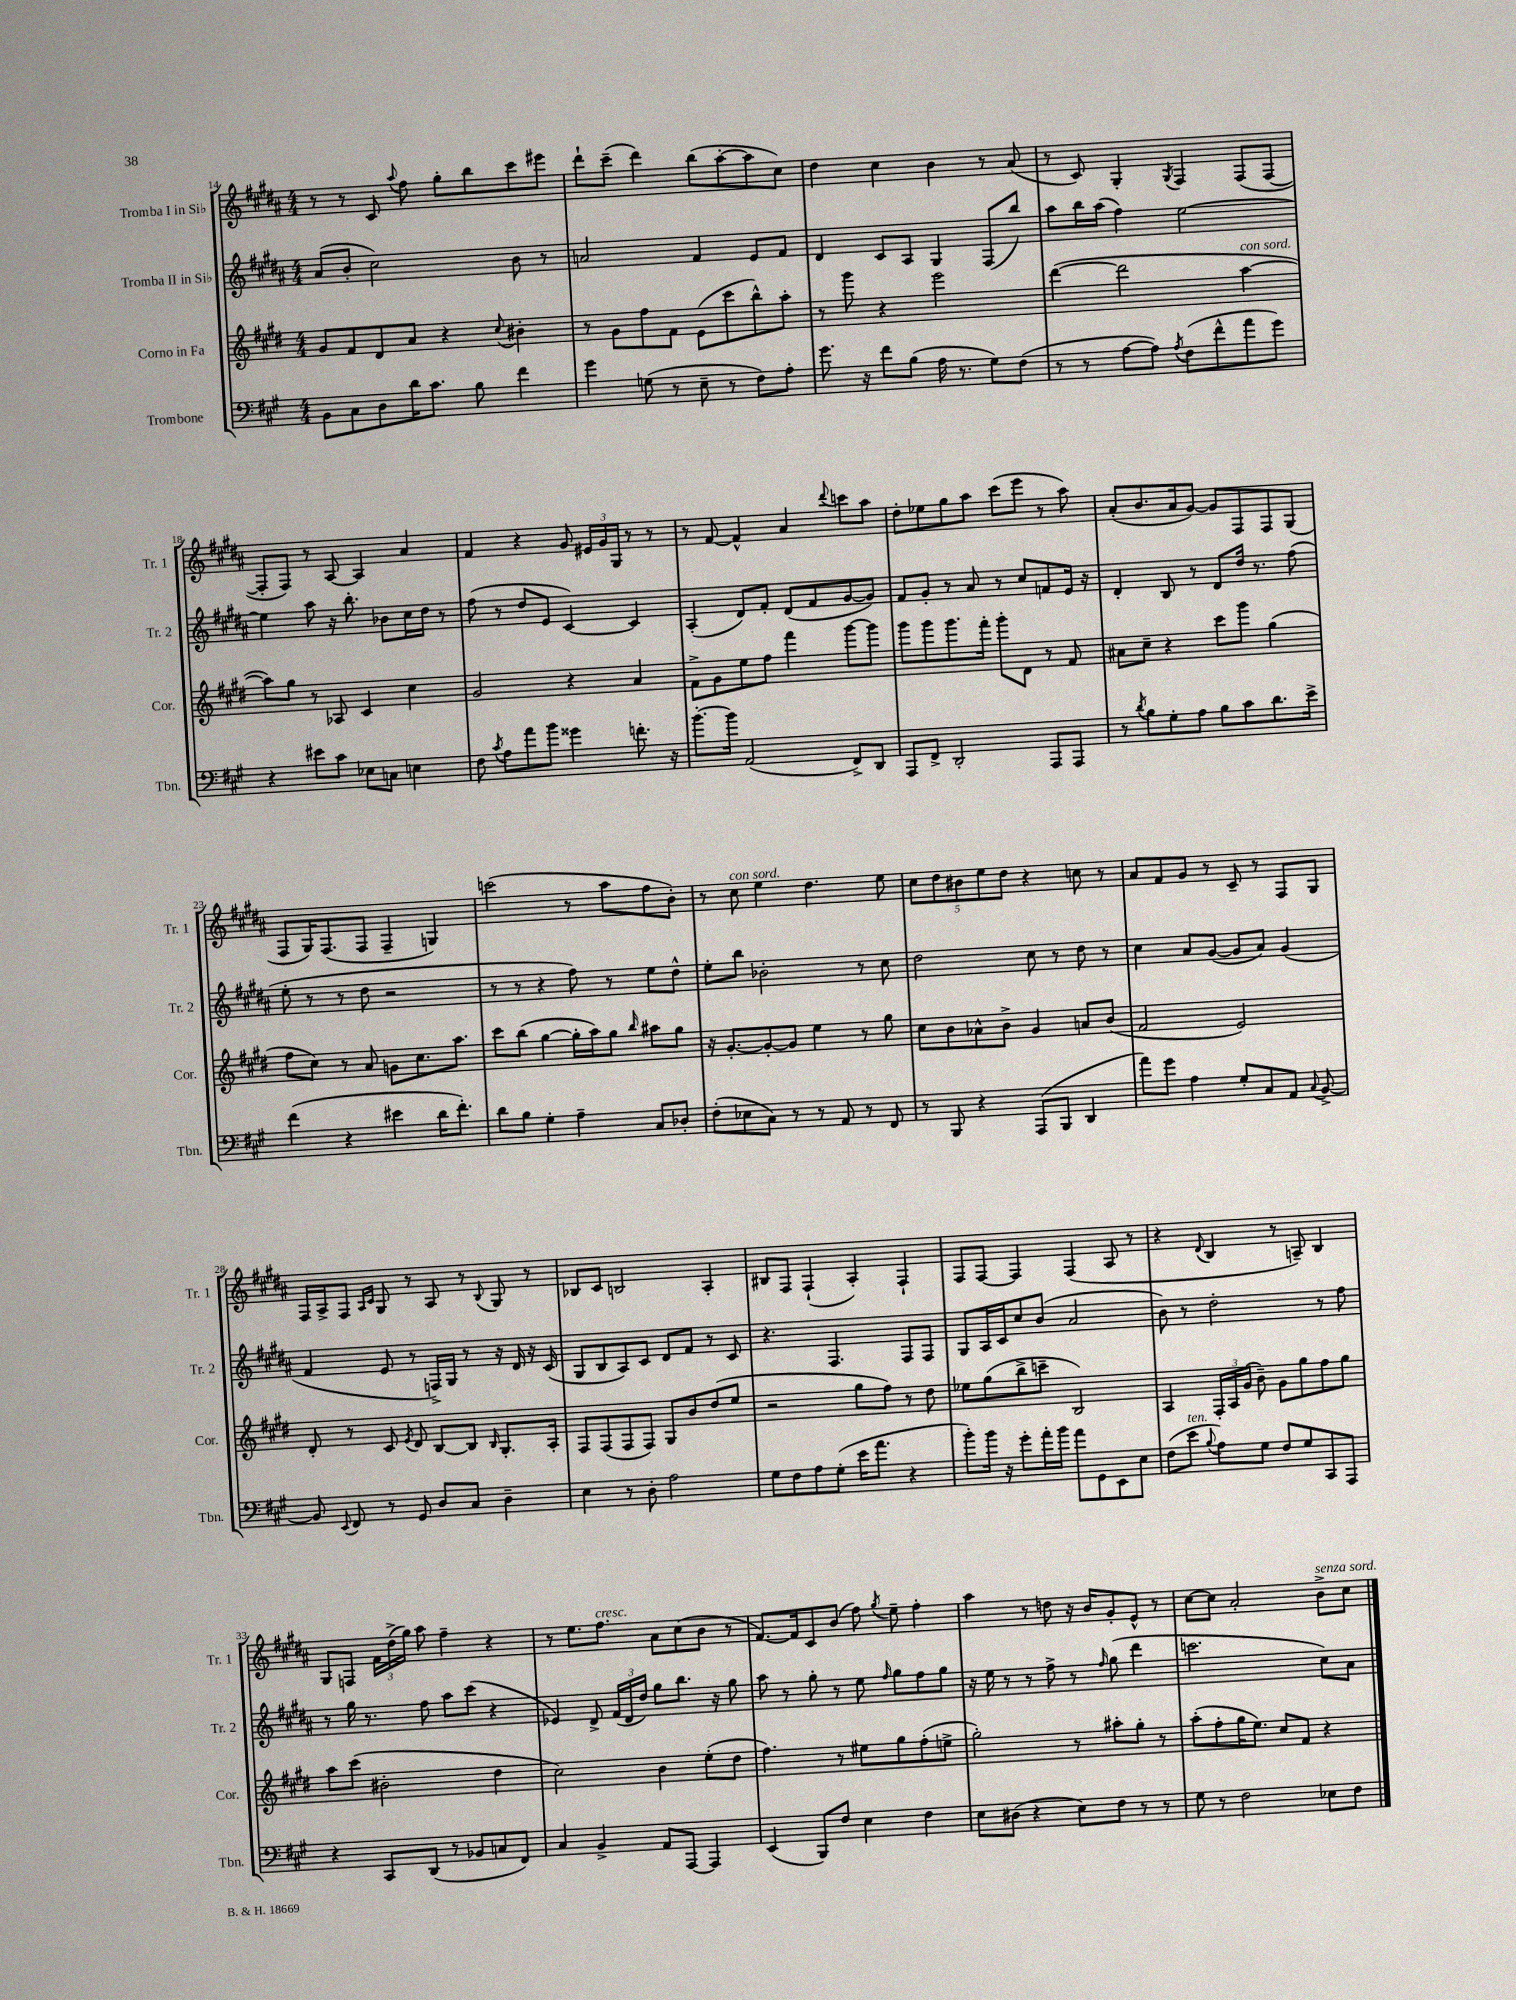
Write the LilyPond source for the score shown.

<<
\new StaffGroup <<
\new Staff = "s0" \with { instrumentName = "Tromba I in Sib" shortInstrumentName = "Tr. 1" } {
    \clef treble \key b \major \numericTimeSignature \time 4/4
    \autoBeamOff r8 r8 cis'8 \appoggiatura { ais''8 } fis''8 gis''8[-. b''8 cis'''8 eis'''8] |
    dis'''8[-! cis'''8]--( dis'''4) b''8[( ais''8~-. ais''8 cis''8]) |
    dis''4 cis''4 b'4 r8 ais'8( |
    r8 cis'8) gis4-. \acciaccatura { gis8 } fis4 fis8[( fis8]~ |
    fis8[-. fis8]) r8 ais8~ ais4 ais'4 |
    fis'4 r4 gis'8 \tuplet 3/2 { eis'16[ gis'16 gis16] } r8 r8 |
    r8 fis'8~ fis'4-^ ais'4 \appoggiatura { dis'''8 } c'''8[ ais''8] |
    dis''8[-. ees''8 gis''8 ais''8] cis'''8[( e'''8] r8 ais''8) |
    ais'8[-.( b'8. ais'16 gis'8]~) gis'8[ fis8 fis8 gis8]( |
    fis8[ gis16) fis8.( fis8] fis4-- g4) |
    c'''2( r8 ais''8[ fis''8 b'8]-.) |
    r8 cis''8^\markup { \italic "con sord." } e''4 dis''4. e''8 |
    \tuplet 5/4 { cis''8[ dis''8 bis'8 e''8 dis''8] } r4 c''8 r8 |
    ais'8[ fis'8 gis'8] r8 cis'8-- r8 fis8[ gis8] |
    fis16[ ais16-> fis8] \grace { ais16[ cis'16] } gis8 r8 ais8 r8 \appoggiatura { b8 } gis8 r8 |
    bes8[ cis'8] b2 ais4-. |
    bis8[ fis8] fis4-!( ais4-.) fis4-! |
    fis8[ fis8]~ fis4 fis4( ais8 r8 |
    r4 \appoggiatura { dis'8 } b4 r8 a8--) b4 |
    gis8[ f8] \tuplet 3/2 { fis'16[ dis''16->( gis''16]) } ais''8 fis''4-- r4 |
    r8 e''8.[ fis''8.]^\markup { \italic "cresc." } ais'8[ cis''8( b'8] r8 |
    fis'8.[~) fis'16 cis'8 b'8]( fis''8) \acciaccatura { gis''8 } e''8-- fis''4-. |
    ais''4 r8 d''8 r16 b'16[ gis'8-. e'8]-^ r8 |
    cis''8[~ cis''8] ais'2-. b'8[->^\markup { \italic "senza sord." } cis''8] \bar "|." |
}
\new Staff = "s1" \with { instrumentName = "Tromba II in Sib" shortInstrumentName = "Tr. 2" } {
    \clef treble \key b \major \numericTimeSignature \time 4/4
    \autoBeamOff ais'8[( b'8]-. cis''2) b'8 r8 |
    a'2 fis'4 e'8[ fis'8] |
    dis'4 cis'8[ ais8] gis4 fis8[( b''8]) |
    ais''8[ b''16 ais''16]( fis''4) e''2~ |
    e''4 ais''8 r16 b''8.-. bes'8[ cis''16 dis''16] r8 |
    fis''8( r8 dis''8[ e'8] cis'4~) cis'4 |
    ais4-.( dis'8[) fis'8]-. dis'8[( fis'8 gis'8~ gis'8]) |
    fis'8[ gis'8]-. r8 ais'8 r8 cis''8[ f'8 e'16] r16 |
    dis'4-. b8 r8 dis'8[ dis''16] r8. fis''8( |
    e''8-. r8 r8 dis''8 r2 |
    r8 r8 r4 fis''8) r8 e''8[ dis''8]-^ |
    e''8[-. b''8] bes'2-. r8 cis''8 |
    dis''2 cis''8 r8 dis''8 r8 |
    cis''4 ais'8[ gis'8]~( gis'8[ ais'8]) gis'4( |
    fis'4 e'8 r8 f16[->) gis16] r8 r16 dis'16 r16 cis'16( |
    gis8[ b8 ais8) cis'8] dis'8[ fis'8] r8 cis'8 |
    r4. fis4. fis8[ fis8] |
    gis8[ ais16 cis'16 cis''8 b'8]( ais'2 |
    b'8) r8 dis''2-. r8 fis''8 |
    r8 gis''16 r8. fis''8 ais''8[ cis'''8]( r4 |
    ees'4) dis'8-> \tuplet 3/2 { fis'16[( dis'16 dis''16]) } gis''8[ b''8.] r16 gis''8 |
    ais''8 r8 gis''8-. r8 e''8 \grace { fis''16 } gis''8[ fis''8 gis''8] |
    r16 e''16 r8 r8 fis''8-> r8 \grace { fis''16 } gis''8( dis'''4 |
    c'''2. cis''8[) ais'8] \bar "|." |
}
\new Staff = "s2" \with { instrumentName = "Corno in Fa" shortInstrumentName = "Cor." } {
    \clef treble \key e \major \numericTimeSignature \time 4/4
    \autoBeamOff gis'8[ fis'8 dis'8 a'8] r4 \appoggiatura { cis''8 } bis'4-. |
    r8 gis'8[ fis''8 fis'8] e'8[( cis'''8 b''8-^) a''8]-. |
    r8 gis'''8 r4 e'''2 |
    dis'''4~( dis'''2 a''4~^\markup { \italic "con sord." } |
    a''8[) gis''8] r8 aes8 cis'4 cis''4 |
    gis'2 r4 a'4 |
    fis'8[-> gis'8 e''8 fis''8] fis'''4 gis'''8[~ gis'''8] |
    gis'''8[ gis'''8 gis'''8. fis'''16]-. gis'''8[-. dis'8] r8 fis'8 |
    ais'8[ cis''8]-- r4 cis'''8[ gis'''8] gis''4( |
    fis''8[ cis''8]) r8 a'8 g'8[ cis''8. a''8.] |
    cis'''8[ b''8]( gis''4~ gis''16[-. a''16) gis''8] \grace { b''16 } ais''8[ gis''8] |
    r16 gis'8.[~-. gis'8~-. gis'8] e''4 r8 gis''8 |
    cis''8[ b'8 aes'8-^ b'8]-> gis'4 a'8[ b'8]( |
    fis'2 e'2) |
    dis'8-. r8 cis'8 \acciaccatura { e'8 } dis'8 b8[~ b8] \grace { b16 } gis8.[-. a16]-. |
    fis8[ fis8( fis8 fis8]) gis8[ b'8 dis''8( e''8] |
    r2 gis''8[ fis''8]) r8 dis''8 |
    ees''8[ gis''8( b''8-> c'''8]-- b2) |
    a4 \tuplet 3/2 { fis16[-. a16 gis'16]( } b'8--) gis'8[ gis''8 fis''8 gis''8] |
    a''8[ cis'''8]( bis'2-. dis''4 |
    cis''2) b'4 e''8[-.( dis''8] |
    fis''4.) r8 eis''8[ gis''8 fis''8-.( e''8]-> |
    gis''2-.) r8 ais''8[-. gis''8]-. r8 |
    a''8[-.( fis''8-. gis''16 e''8.]) cis''8[ fis'8] r4 \bar "|." |
}
\new Staff = "s3" \with { instrumentName = "Trombone" shortInstrumentName = "Tbn." } {
    \clef bass \key a \major \numericTimeSignature \time 4/4
    \autoBeamOff b,8[ cis8 d8 d'16 cis'8.] b8 fis'4 |
    gis'4 g8( r8 e8-- r8 fis8[) a8]-. |
    gis'8. r16 fis'8[ b8]( a16 r8. gis8[) fis8]( |
    r8 r8 a8[~ a8]) \acciaccatura { a8 } fis8[( fis'8-^ a'8 gis'8]) |
    r4 eis'8[ cis'8] ees8[ c8] e4 |
    fis8 \acciaccatura { cis'8 } a8[ a'8 b'8] gisis'4 f'8.-. r16 |
    b'8.[~-. b'16] a,2( fis,8[->) d,8] |
    a,,8[ fis,8]-> d,2-. a,,8[ a,,8] |
    r8 \acciaccatura { d'8 } b8[ gis8-. a8] b8[ cis'8 d'8. e'16]-> |
    fis'4( r4 eis'4 d'16[ fis'8.]-.) |
    d'8[ b8] gis4-. a4-- cis8[ des8]-. |
    fis8[-.( ees8 cis8]) r8 r8 a,8 r8 fis,8 |
    r8 b,,8 r4 a,,8[( b,,8] d,4 |
    a'8[) gis'8] a4 gis8[-. cis8 a,8] \appoggiatura { cis8 } b,8~-> |
    b,8 \appoggiatura { e,8 } fis,8 r8 gis,8 d8[ cis8] d4-- |
    e4 r8 d8-. a2 |
    gis8[ fis8 a8 gis8]-.( e'16[ a'8.] r4 |
    b'8[-.) b'16] r16 gis'8[-. a'16-. b'16] a'8[ gis,8 e,8 e8] |
    fis8[( e'8]^\markup { \italic "ten." } \appoggiatura { b8 } a8[) gis8] fis8[ gis8 cis,8 a,,8] |
    r4 cis,8[ d,8]( r8 bes,8[ c8 fis,8]) |
    cis4 b,4-> a,8[ a,,8]~ a,,4 |
    e,4( b,,8[) fis8] e4 fis4 |
    e8[ dis8]( r4 e8[) fis8] r8 r8 |
    gis8 r8 fis2 ees8[ fis8] \bar "|." |
}
>>
>>
\layout { \context { \Score currentBarNumber = #14 } }
